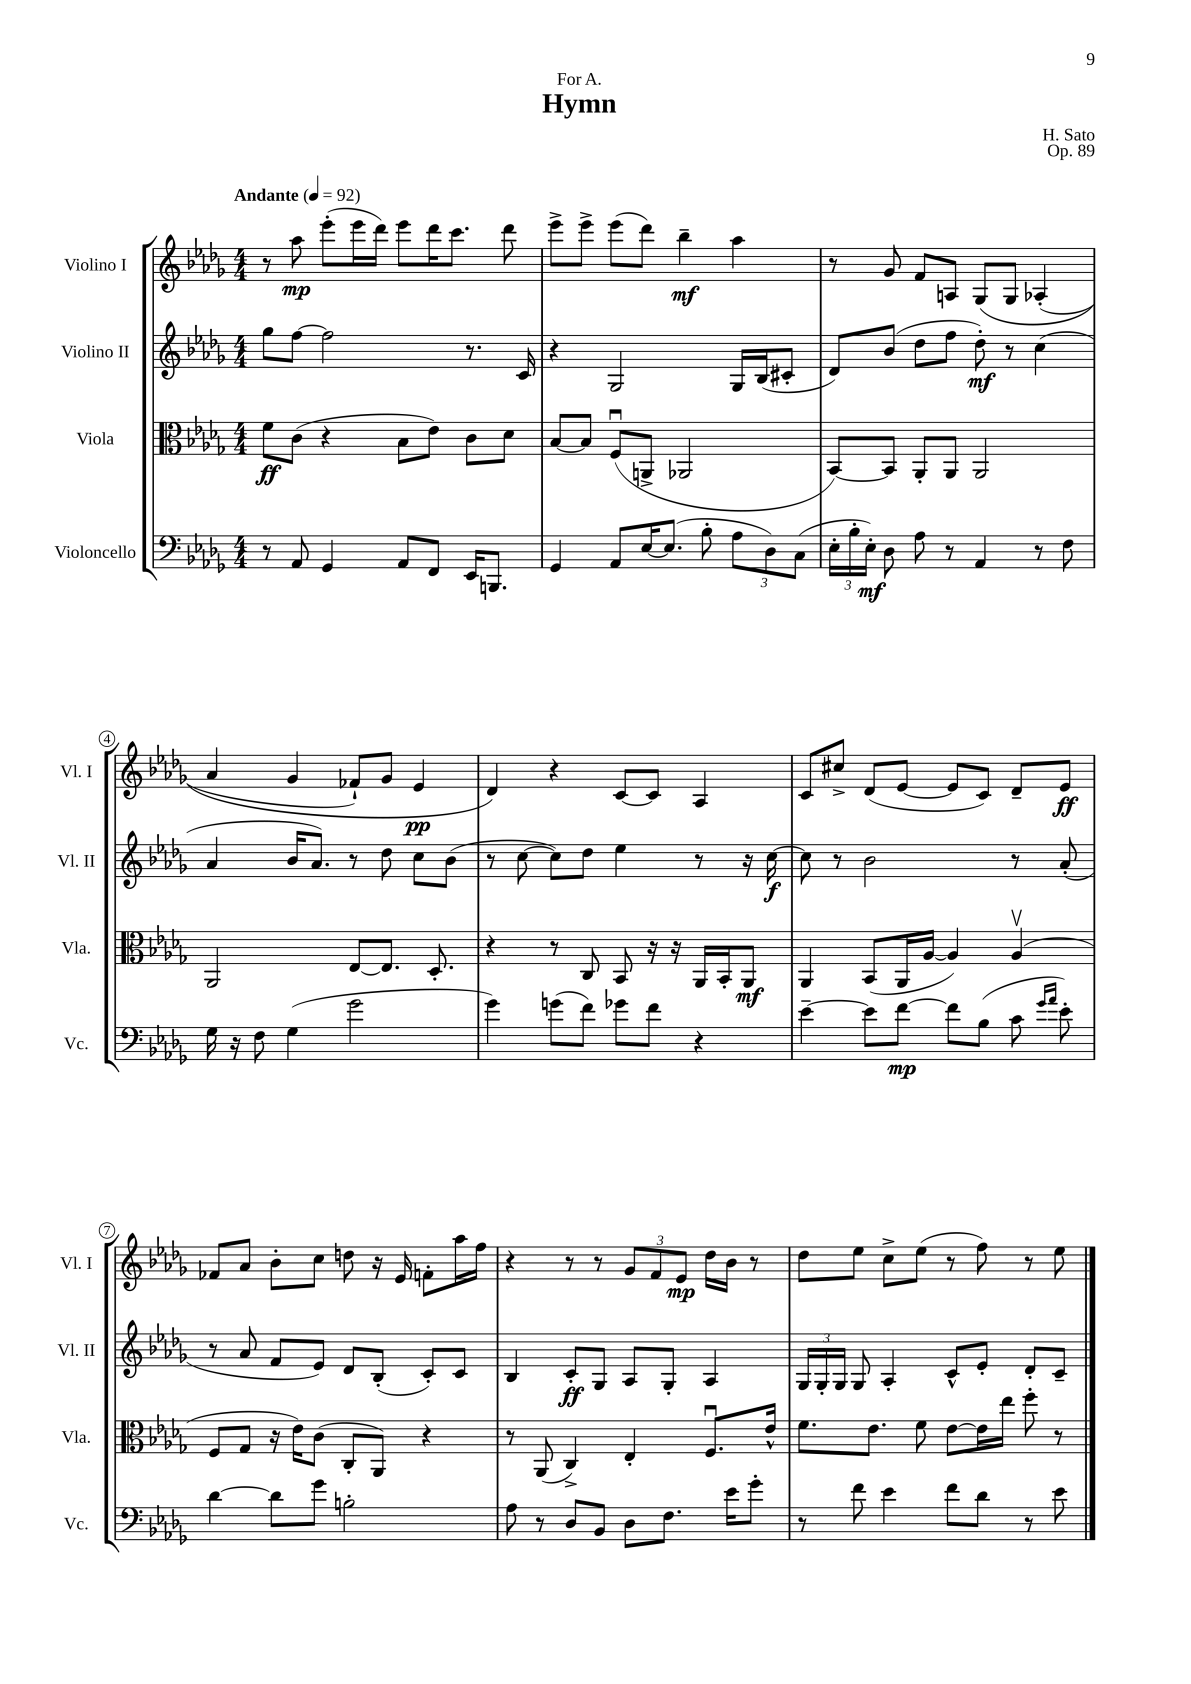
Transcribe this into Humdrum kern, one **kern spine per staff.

**kern	**kern	**kern	**kern
*staff4	*staff3	*staff2	*staff1
*clefF4	*clefC3	*clefG2	*clefG2
*k[b-e-a-d-g-]	*k[b-e-a-d-g-]	*k[b-e-a-d-g-]	*k[b-e-a-d-g-]
*M4/4	*M4/4	*M4/4	*M4/4
*MM92	*MM92	*MM92	*MM92
8r	8f	8gg-	8r
8AA-	(8c	[8ff	8aa-
4GG-	4r	2ff]	(8eee-'
.	.	.	16eee-
.	.	.	16ddd-)
8AA-	8B-	.	8eee-
8FF	8e-)	.	16ddd-
.	.	.	8.ccc
16EE-	8c	8.r	.
8.BBB	.	.	.
.	8d-	.	8ddd-
.	.	16c	.
=	=	=	=
4GG-	[8B-	4r	8eee-^
.	8B-]	.	8eee-^
8AA-	(8Fu	2G-	(8eee-
[16E-	8AA^	.	8ddd-)
(8.E-]	.	.	.
.	2AA-	.	4bb-~
8B-'	.	.	.
12A-	.	16G-	4aa-
.	.	(16B-	.
12D-)	.	.	.
.	.	8c#'	.
(12C	.	.	.
=	=	=	=
24E-'	[8BB-)	8d-)	8r
24B-'	.	.	.
24E-')	.	.	.
8D-	8BB-]	(8b-	8g-
8A-	8AA-'	8dd-	8f
8r	8AA-	8ff	8A
4AA-	2AA-	8dd-')	&(8G-
.	.	8r	8G-
8r	.	(4cc	(4A-'
8F	.	.	.
=	=	=	=
16G-	2AA-	4a-	4a-
16r	.	.	.
8F	.	.	.
(4G-	.	16b-	4g-
.	.	8.a-)	.
2g-	[8E-	8r	8f-`)
.	8.E-]	8dd-	8g-
.	.	8cc	4e-
.	8.D-'	.	.
.	.	(8b-	.
=	=	=	=
4g-)	4r	8r	4d-&)
.	.	[8cc	.
(8g	8r	8cc])	4r
8f)	8C	8dd-	.
8g-	8BB-	4ee-	[8c
8f	16r	.	8c]
.	16r	.	.
4r	16AA-	8r	4A-
.	16BB-'	.	.
.	8AA-	16r	.
.	.	[16cc	.
=	=	=	=
[4e-~	4AA-	8cc]	8c
.	.	8r	8cc#^
8e-]	(8BB-	2b-	(8d-
[8f	16AA-	.	[8e-
.	[16A-	.	.
8f]	4A-])	.	8e-]
(8B-	.	.	8c)
8c	(4A-v	8r	8d-~
16qqg-	.	.	.
16qqa-	.	.	.
8e-')	.	(8a-'	8e-
=	=	=	=
[4d-	8F	8r	8f-
.	8G-	8a-	8a-
8d-]	16r	8f	8b-'
.	16e-)	.	.
8g-	(8c	8e-)	8cc
2B'	8C'	8d-	8dd
.	8AA-)	(8B-'	16r
.	.	.	16e-
.	4r	8c')	8f'
.	.	8c	16aa-
.	.	.	16ff
=	=	=	=
8A-	8r	4B-	4r
8r	(8AA-	.	.
8D-	4C^)	8c'	8r
8BB-	.	8G-	8r
8D-	4E-'	8A-	12g-
.	.	.	12f
8.F	.	8G-'	.
.	.	.	12e-
.	8.Fu	4A-	16dd-
16e-	.	.	16b-
8g-'	.	.	8r
.	16e-^^	.	.
=	=	=	=
8r	8.f	24G-	8dd-
.	.	24G-'	.
.	.	24G-	.
8f	.	8G-	8ee-
.	8.e-	.	.
4e-	.	4A-'	8cc^
.	8f	.	(8ee-
8f	[8e-	8c^^	8r
8d-	16e-]	8e-'	8ff)
.	16ee-	.	.
8r	8ff'	8d-'	8r
8e-	8r	8c~	8ee-
==	==	==	==
*-	*-	*-	*-
